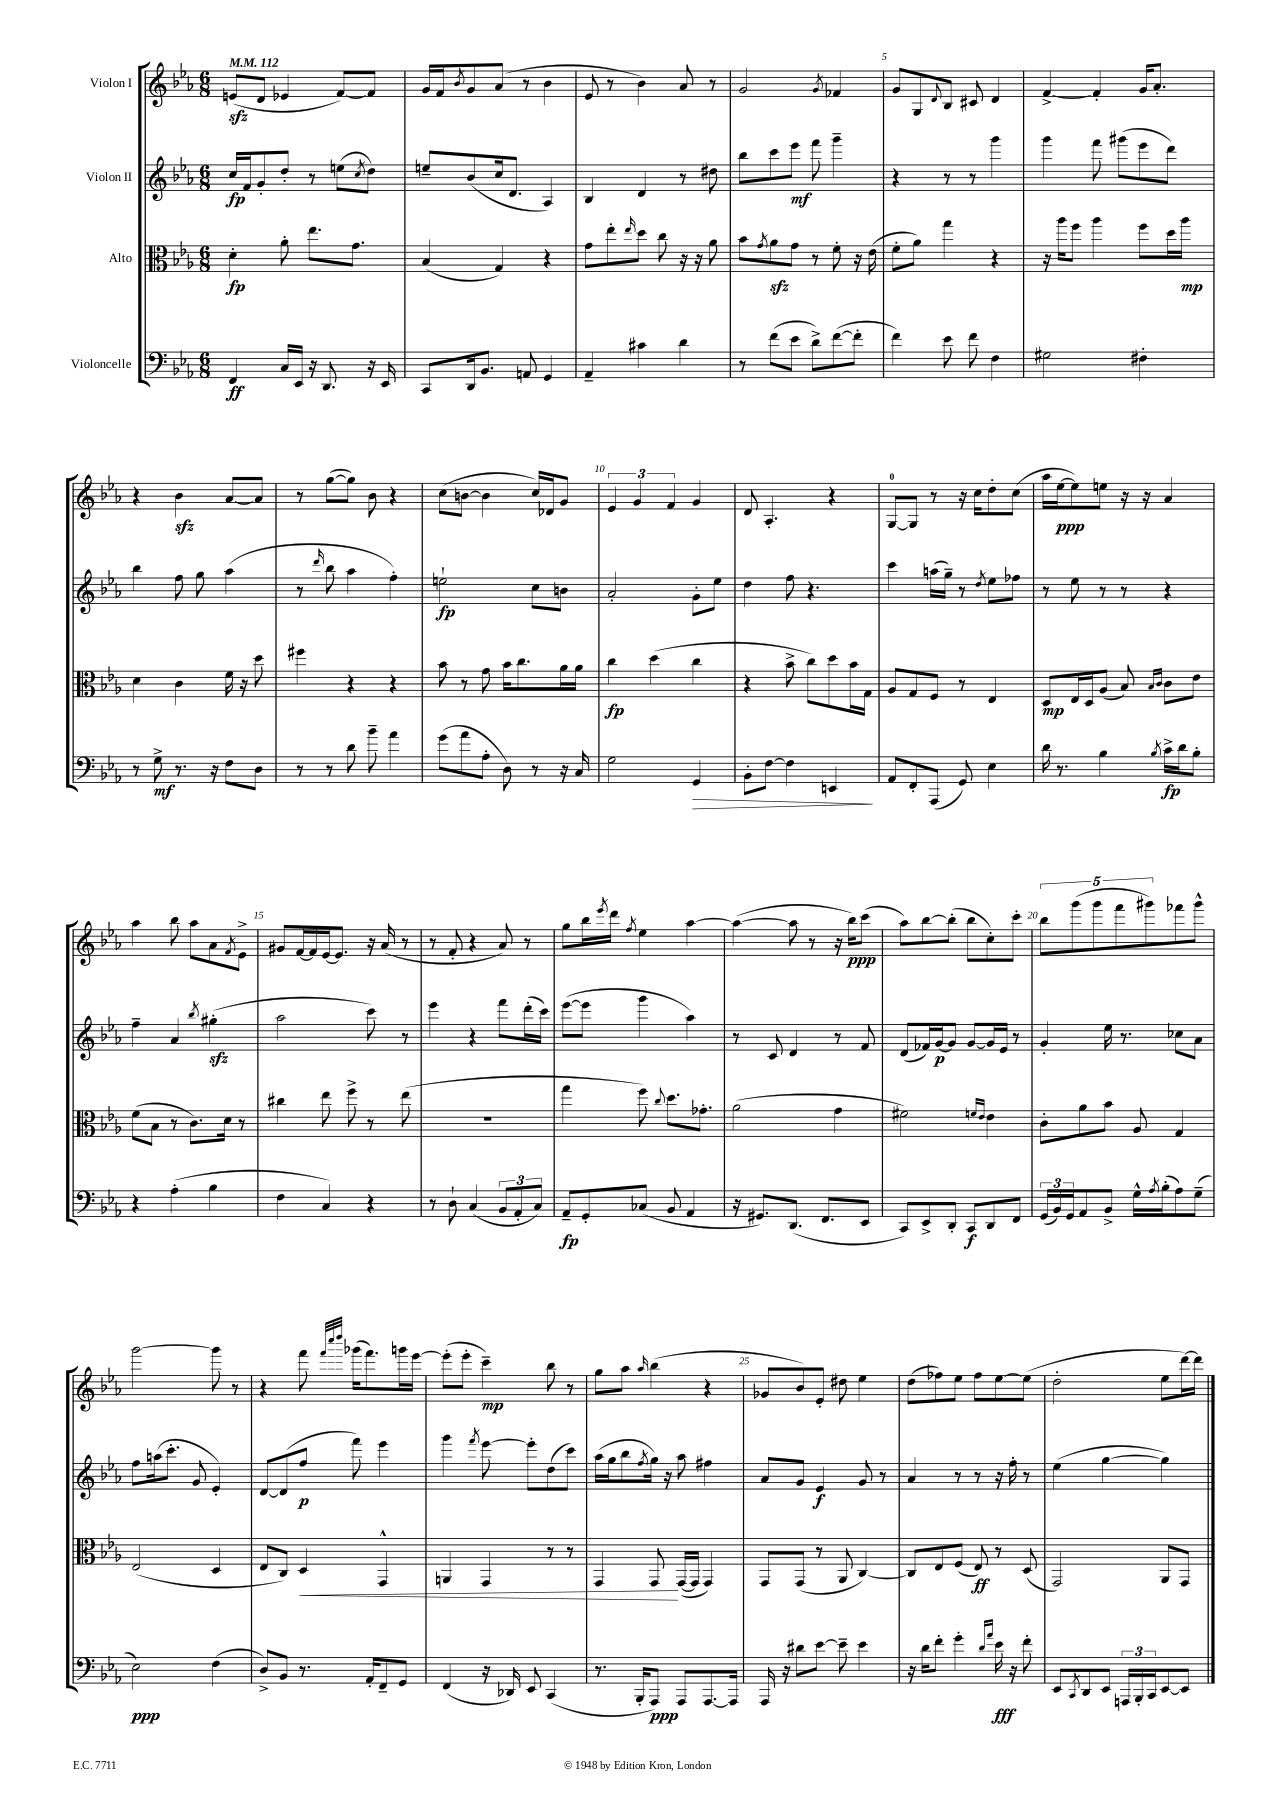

**kern	**kern	**kern	**kern
*staff4	*staff3	*staff2	*staff1
*clefF4	*clefC3	*clefG2	*clefG2
*k[b-e-a-]	*k[b-e-a-]	*k[b-e-a-]	*k[b-e-a-]
*M6/8	*M6/8	*M6/8	*M6/8
*MM112	*MM112	*MM112	*MM112
4FF/	4d'\	16cc/LL	(8e/L
.	.	16f/J	.
.	.	8g'/	8d/J
16C/LL	8a-'\	8dd'/J	4e-/
16EE-/JJ	.	.	.
16r	8.ee-\L	8r	.
8.DD/	.	.	.
.	.	(8ee\L	[8f/L)
.	8.g\J	.	.
.	.	8qcc/	.
16r	.	8dd\J)	8f/]J
16EE-/	.	.	.
=	=	=	=
8CC/L	(4B-/	8ee~/L	16g/LL
.	.	.	16f/J
.	.	.	8qb-/
16DD/k	.	(8b-/	8g/
8.BB-/J	.	.	.
.	4G/)	16cc/k	(8a-/J
.	.	8.d/J	.
8AA/	.	.	8r
4GG/	4r	4A-/)	4b-\
=	=	=	=
4AA-~/	8g\L	4B-/	8e-/
.	8ee-'\	.	8r
.	16qqee-/	.	.
4c#\	8dd\J	4d/	4b-\)
.	8cc\	.	.
4d\	16r	8r	8a-/
.	16r	.	.
.	8a-\	8dd#\	8r
=	=	=	=
8r	8b-\L	8bb-\L	2g/
.	8qg/	.	.
(8f\L	8a-\	8ccc\	.
8e-\J	8g\J	8eee-\J	.
8d^\L)	8r	8fff\	.
.	.	.	8qg/
([8f\	8f'\	4ggg~\	4f-/
8f'\]J	16r	.	.
.	(16e-\	.	.
=	=	=	=
4f\)	8f'\L	4r	8g/L
.	8a-\J)	.	8G/
.	.	.	8qqd/
8e-\	4gg\	8r	8B-/J
8f\	.	8r	8c#/
4F\	4r	4ggg\	4d/
=	=	=	=
2G#\	16r	4ggg\	[4f^/
.	16aa-\LK	.	.
.	8ff\J	.	.
.	4aa-\	8fff\	4f'/]
.	.	(8ggg#\L	.
4F#'\	8ff\L	8eee-\	16g/LK
.	.	.	8.a-'/J
.	16dd\L	8ddd\J)	.
.	16aa-\JJ	.	.
=	=	=	=
8r	4d\	4bb-\	4r
8G^\	.	.	.
8.r	4c\	8ff\	4b-\
.	.	8gg\	.
16r	.	.	.
8F\L	16f\	(4aa-\	[8a-/L
.	16r	.	.
8D\J	8dd\	.	8a-/]J
=	=	=	=
8r	4ff#\	8r	8r
.	.	16qqddd/	.
8r	.	8bb-\	([8gg\L
8d\	4r	4aa-\	8gg\]J)
8b-~\	.	.	8b-\
4a-\	4r	4ff'\)	4r
=	=	=	=
(8g\L	8b-\	2ee`\	(8cc\L
8a-\	8r	.	[8b\J
8A-'\J	8g\	.	4b\]
8D\)	16b-\LK	.	.
.	8.cc\	.	.
8r	.	8cc\L	16cc/LL)
.	.	.	16d-/J
16r	16a-\L	8b\J	8g/J
16C/	16a-\JJ	.	.
=	=	=	=
2G\	4cc\	2a-'/	6e-/
.	.	.	6g/
.	(4dd\	.	.
.	.	.	6f/
4GG/	4cc\	8g'\L	4g/
.	.	8ee-\J	.
=	=	=	=
8BB-'\L	4r	4dd\	8d/
[8F\J	.	.	4.A-'/
4F\]	8b-^\	8ff\	.
.	8cc\L)	4.r	.
4EE/	8dd\	.	4r
.	16b-\L	.	.
.	16G\JJ	.	.
=	=	=	=
8AA-/L	8A-/L	4ccc\	[8G/L
8FF'/	8G/	.	8G/]J
(8AAA-/J	8F/J	(16aa\LL	8r
.	.	16gg~\JJ)	.
8GG/)	8r	8r	16r
.	.	.	16cc\LK
.	.	8qdd/	.
4E-\	4E-/	8ee-\L	8dd'\
.	.	8ff-\J	(8cc\J
=	=	=	=
16d\	8D/L	8r	16aa-\LL
8.r	.	.	[16ee-\J
.	16E-/L	8ee-\	8ee-\])
.	16D/J	.	.
4B-\	(8A-/J	8r	8ee\J
.	8B-/)	8r	16r
.	.	.	16r
.	16qqB-/LL	.	.
8qB-/	16qqc/JJ	.	.
16c^\LL	8c\L	4r	4a-/
16d\J	.	.	.
8B-'\J	8e-\J	.	.
=	=	=	=
4r	(8f\L	4ff~\	4aa-\
.	8B-\J	.	.
(4A-'\	8r	4a-/	8bb-\
.	8.c\L)	.	8aa-\L
.	.	8qbb-/	.
4B-\	.	(4gg#'\	8a-\
.	16d\Jk	.	.
.	.	.	8qf/
.	8r	.	8e-^\J
=	=	=	=
4F\	4cc#\	2aa-\	8g#/L
.	.	.	[16f/L
.	.	.	16f/]
4C/)	8ee-\	.	[16e-/J
.	.	.	8.e-/]J
.	8ff^\	.	.
4r	8r	8ccc\)	16r
.	.	.	(16a-/
.	(8ee-\	8r	8r
=	=	=	=
8r	2.r	4eee-\	8r
8D`\	.	.	8f'/
(4C/	.	4r	4r
12BB-/L	.	8fff\L	8a-/)
12AA-'/	.	.	.
.	.	(16ddd'\L	8r
12C/J)	.	.	.
.	.	16ccc\JJ)	.
=	=	=	=
8AA-~/L	4gg\	([8eee-\L	8gg\L
8GG'/	.	8eee-\]J	16bb-\L
.	.	.	8qeee-/
.	.	.	16ddd\JJ
.	.	.	8qff/
(8C-/J	8ff\)	4ggg\	4ee-\
.	8qqcc/	.	.
8BB-/	8.dd\L	.	.
4AA-/	.	4aa-\)	[4aa-\
.	8.g-'\J	.	.
=	=	=	=
16r	(2a-\	8r	(4aa-\_
8.GG#/L)	.	.	.
.	.	8c/	.
(8.DD/J	.	4d/	8aa-\]
.	.	.	8r
8.FF/L	.	.	.
.	4g\	8r	16r
.	.	.	16bb-\LK)
8EE-/J	.	8f/	(8ccc\J
=	=	=	=
8CC/L)	2f#\)	(8d/L	8aa-\L)
8EE-^/	.	16f-/L)	[8bb-\
.	.	[16g/J	.
8DD'/J	.	8g/]J	(8bb-'\]J
8CC/L	.	[8g/L	8bb-\L
.	16qqf/LL	.	.
.	16qqe-/JJ	.	.
8DD/	4e-\	16g/]L	8cc'\)
.	.	16e-/JJ	.
8FF/J	.	8r	8ccc'\J
=	=	=	=
(24GG/LL	8c'\L	4g'/	10bb-\L
24BB-/)	.	.	.
24GG/J	.	.	.
.	.	.	(10ggg\
8AA-/	8a-\	.	.
.	.	.	10ggg\
8BB-^/J	8b-\J	16ee-\	.
.	.	.	10fff\
.	.	8.r	.
16G^^\LL	8A-/	.	.
.	.	.	10ggg#\)
8qA-/	.	.	.
(16B-'\J	.	.	.
8A-\)	4G/	8cc-\L	8fff-\
(8G~\J	.	8a-\J	8ggg#^^\J
=	=	=	=
2E-\)	(2E-/	8ff\L	[2ggg\
.	.	(16aa\k	.
.	.	8.ccc'\J	.
.	.	8g/	.
(4F\	4D/	4e-'/)	8ggg\]
.	.	.	8r
=	=	=	=
8D^/L)	8E-/L	[8d/L	4r
8BB-/J	8C/J)	(8d/]	.
8.r	4D/	8ff/J	8fff\
.	.	.	32qqfff/LLL
.	.	.	32qqcccc/
.	.	.	32qqdddd/JJJ
.	.	8fff\)	(16ggg-\LK
16AA-'/LK	.	.	8.fff\)
8FF~/	4GG^^/	4eee-\	.
8GG/J	.	.	16ggg\L
.	.	.	[16eee-\JJ
=	=	=	=
(4FF/	4AA/	4ggg\	(8eee-'\]L
.	.	.	8eee-'\J
.	.	8qfff/	.
16r	4GG/	[8eee-\	4ccc~\)
16DD-/)	.	.	.
8EE-/	.	8eee-'\]L	.
(4CC/	8r	(8dd\	8bb-\
.	8r	8ccc\J)	8r
=	=	=	=
8.r	4GG/	(16aa-\LL	8gg\L
.	.	16gg\J	.
.	.	8bb-\	8aa-\J
16BBB-'/LK	.	.	.
.	.	8qff/	16qqaa-/
8AAA-/J)	8GG/	16gg\Jk)	(4bb-\
.	.	16r	.
8AAA-/L	([16GG/LL	8aa-\	.
.	16GG/]JJ	.	.
[8.AAA-/	4GG/)	4ff#\	4r
16AAA-/]Jk	.	.	.
=	=	=	=
16AAA-/	8GG/L	8a-/L	8g-/L
16r	.	.	.
8d#\L	(8GG/J	8g/J	8b-/)
[8e-\J	8r	4e-/	8e-'/J
8e-~\]	8AA-/	.	8dd#\
4e-\	[4C/)	8g/	4ee-\
.	.	8r	.
=	=	=	=
16r	8C/]L	4a-/	(8dd\L
16d\LK	.	.	.
8f'\J	8E-/	.	8ff-\)
4g'\	(8F/J	8r	8ee-\J
.	8E-/)	8r	8ff-\L
16qqd/LL	.	.	.
16qqa-/JJ	.	.	.
16e-\	8r	16r	[8ee-\
16r	.	16ff'\	.
8f'\	(8D/	8r	(8ee-\]J
=	=	=	=
8EE-/L	2GG/)	(4ee-\	2dd'\
8qCC/	.	.	.
8DD/	.	.	.
8EE-/J	.	[4gg\	.
24AAA/LL	.	.	.
24BBB-'/	.	.	.
24CC/J	.	.	.
[8EE-/	8AA-/L	4gg\])	8ee-\L
8EE-/]J	8GG/J	.	[16ddd\L)
.	.	.	16ddd\]JJ
==	==	==	==
*-	*-	*-	*-
